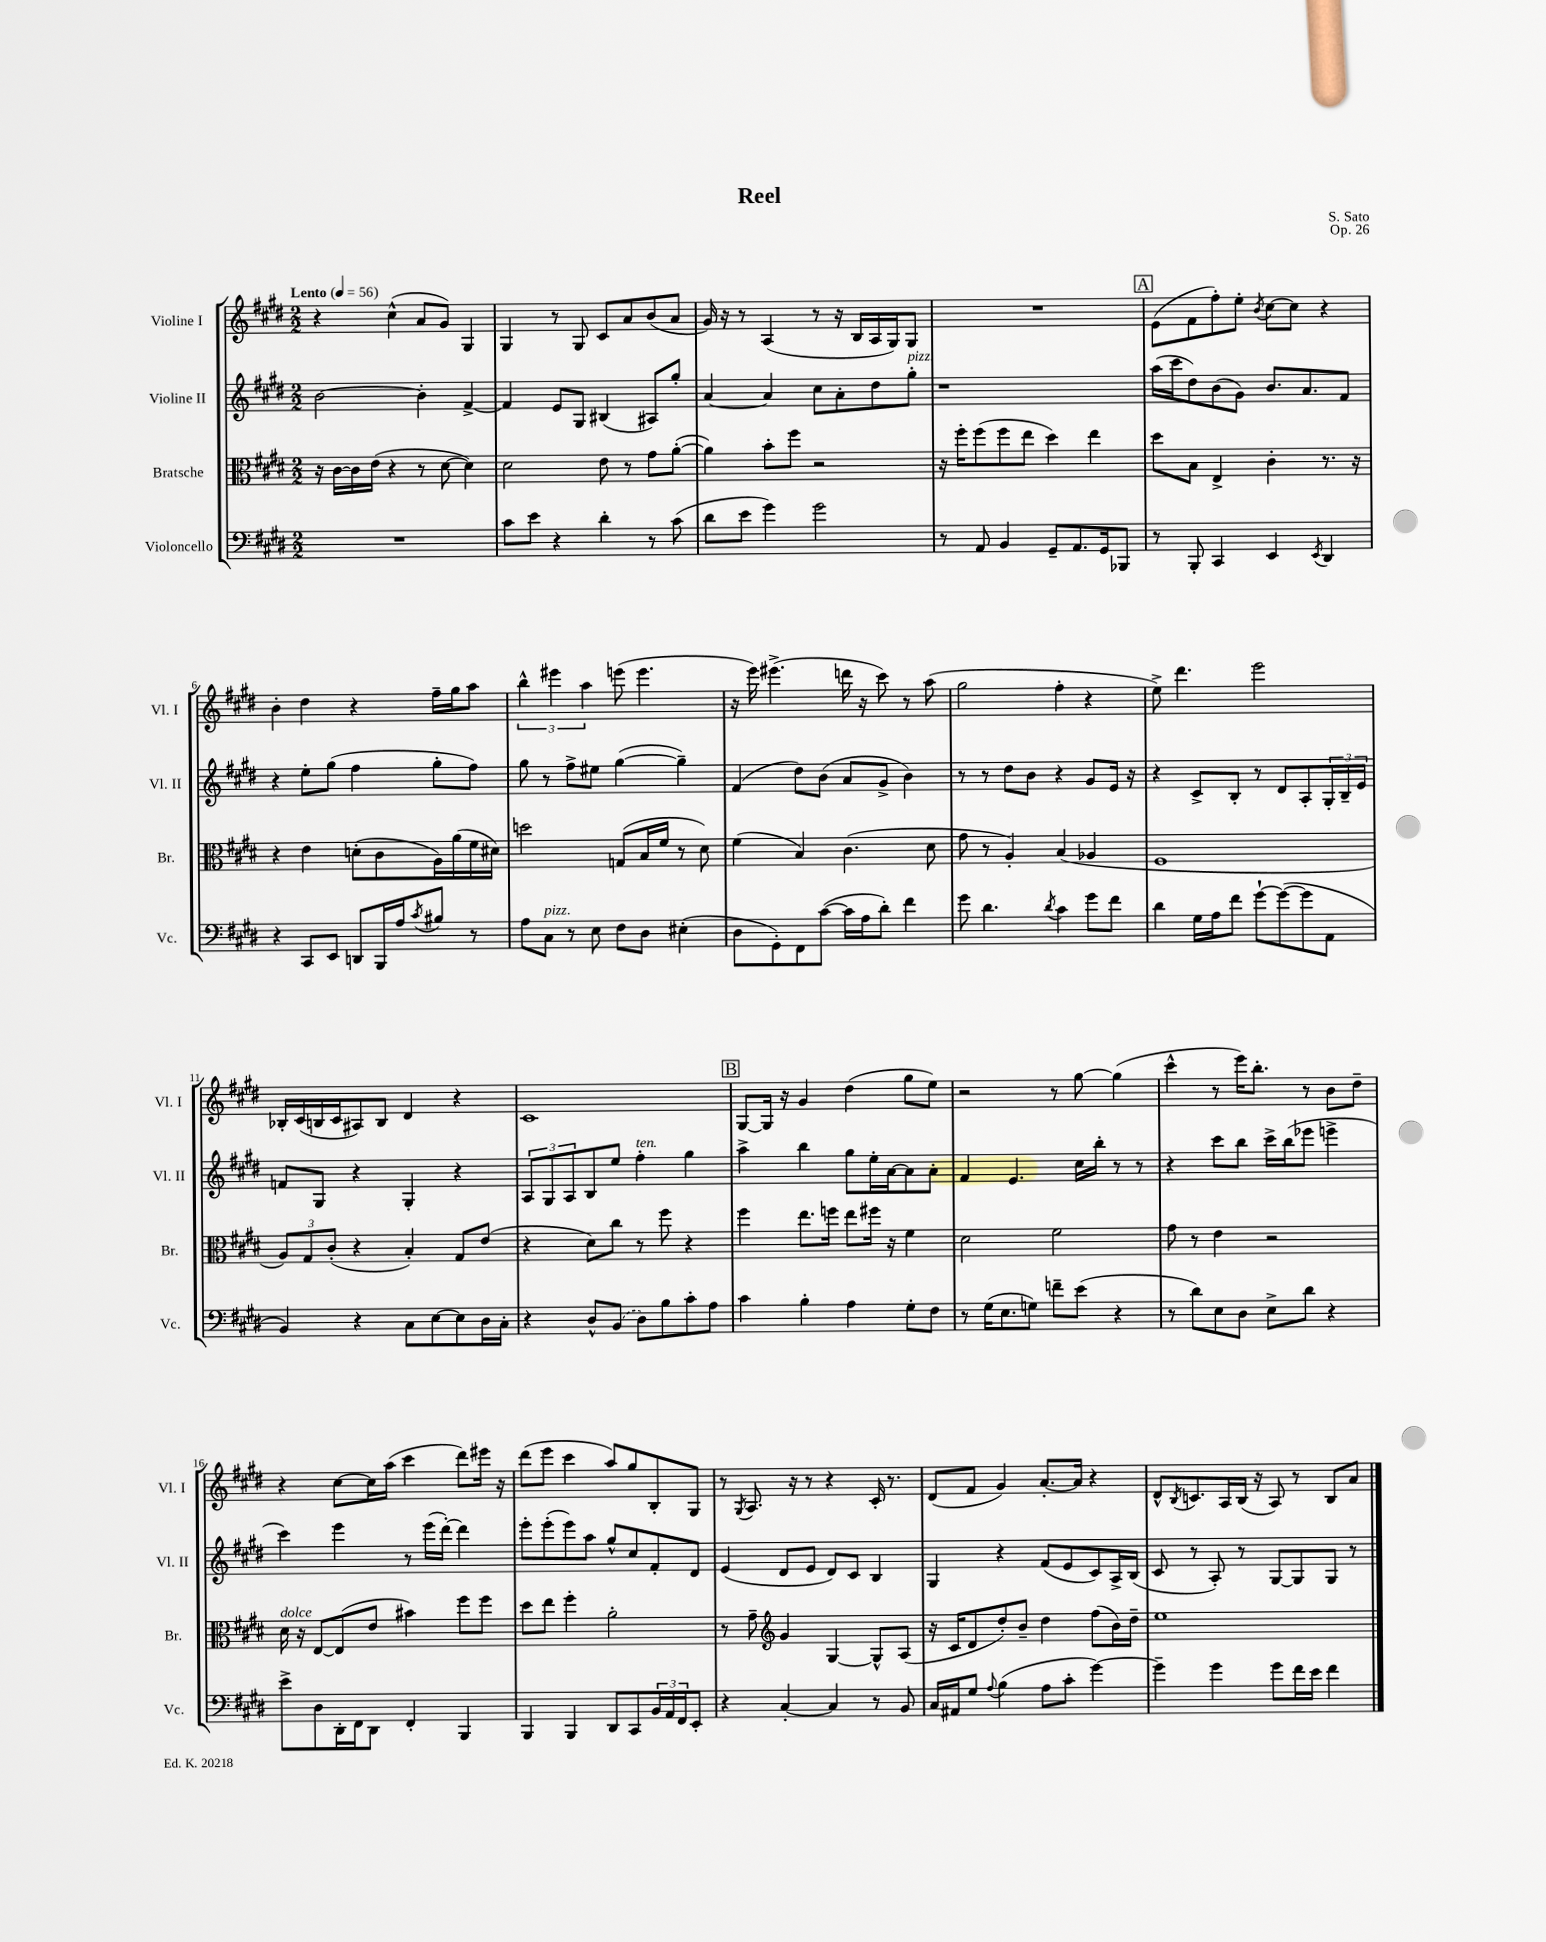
\header { title = "Reel" composer = "S. Sato" opus = "Op. 26" }
<<
\new StaffGroup <<
\new Staff = "s0" \with { instrumentName = "Violine I" shortInstrumentName = "Vl. I" } {
    \clef treble \key e \major \numericTimeSignature \time 2/2 \tempo "Lento" 4 = 56
    r4 cis''4-^( a'8 gis'8) gis4 |
    gis4 r8 gis8 cis'8 a'8 b'8( a'8 |
    gis'16) r16 r8 a4( r8 r16 b16 a16 gis16) gis8 |
    R1 |
    \mark \markup { \box "A" } e'8( fis'8 fis''8-.) e''8-. \acciaccatura { b'8 } cis''8~ cis''8 r4 |
    b'4-. dis''4 r4 fis''16-- gis''16 a''8 |
    \tuplet 3/2 { b''4-^ eis'''4 a''4 } e'''8( e'''4. |
    r16 e'''16) eis'''4.->( d'''16 r16 cis'''8) r8 a''8( |
    gis''2 fis''4-. r4 |
    e''8->) dis'''4. e'''2 |
    bes16-. cis'16( b16 cis'16 ais8) b8 dis'4 r4 |
    cis'1 |
    \mark \markup { \box "B" } gis8~ gis16 r16 gis'4 dis''4( gis''8 e''8) |
    r2 r8 gis''8~ gis''4( |
    cis'''4-^ r8 e'''16) b''8.-. r8 b'8 dis''8-- |
    r4 cis''8~ cis''16 a''16( cis'''4 dis'''8) eis'''16 r16 |
    dis'''8( e'''8 cis'''4 a''8) gis''8 b8-. gis8 |
    r8 \acciaccatura { gis8 } a8. r16 r8 r4 cis'16-. r8. |
    dis'8( fis'8 gis'4) a'8.~-. a'16 r4 |
    dis'8-^ \acciaccatura { b8 } c'8. a16 b16( r16 a8) r8 b8 a'8 \bar "|." |
}
\new Staff = "s1" \with { instrumentName = "Violine II" shortInstrumentName = "Vl. II" } {
    \clef treble \key e \major \numericTimeSignature \time 2/2
    b'2~ b'4-. fis'4~-> |
    fis'4 e'8 gis8 bis4( ais8) gis''8-. |
    a'4~ a'4 cis''8 a'8-. dis''8 gis''8-.^\markup { \italic "pizz." } |
    r1 |
    \mark \markup { \box "A" } a''16( cis'''16 dis''8) b'8( gis'8) b'8. a'8. fis'8 |
    r4 e''8-. gis''8( fis''4 gis''8-. fis''8) |
    gis''8 r8 fis''8-> eis''8 gis''4~( gis''4--) |
    fis'4( dis''8) b'8( a'8 gis'8-> b'4) |
    r8 r8 dis''8 b'8 r4 gis'8 e'16 r16 |
    r4 cis'8-> b8-. r8 dis'8 a8-. \tuplet 3/2 { gis16-. b16-- e'16 } |
    f'8 gis8 r4 gis4-. r4 |
    \tuplet 3/2 { a8 gis8 a8 } b8 e''8 fis''4-.^\markup { \italic "ten." } gis''4 |
    \mark \markup { \box "B" } a''4-> b''4 gis''8 e''16-. a'16~ a'8 a'8-. |
    fis'4 e'4. cis''16 b''16-. r8 r8 |
    r4 cis'''8 b''8 cis'''16-> b''16( ees'''8 e'''4-> |
    cis'''4) e'''4 r8 e'''16( dis'''16~-.) dis'''4 |
    e'''8-. e'''8-.( e'''8) a''8 gis''8-^ cis''8 fis'8-. dis'8 |
    e'4( dis'8 e'8 dis'8) cis'8 b4 |
    gis4 r4 fis'8( e'8 cis'8) a16-> b16( |
    cis'8 r8 a8-.) r8 gis8~ gis8 gis8 r8 \bar "|." |
}
\new Staff = "s2" \with { instrumentName = "Bratsche" shortInstrumentName = "Br." } {
    \clef alto \key e \major \numericTimeSignature \time 2/2
    r16 cis'16~ cis'16 e'16( r4 r8 dis'8~ dis'4) |
    dis'2 e'8 r8 gis'8 a'8~-.( |
    a'4) b'8-. fis''8 r2 |
    r16 fis''16-. fis''8( fis''8 e''8 dis''4) e''4 |
    \mark \markup { \box "A" } dis''8 b8 e4-> cis'4-. r8. r16 |
    r4 e'4 d'8-.( cis'8 a16) a'16( fis'16 dis'16) |
    d''2 g8( b16 fis'16 r8 dis'8) |
    fis'4( b4) cis'4.( dis'8 |
    gis'8 r8 a4-.) b4( aes4 |
    fis1 |
    \tuplet 3/2 { a8) gis8 cis'8-.( } r4 b4-.) gis8 e'8( |
    r4 dis'8) cis''8 r8 fis''8 r4 |
    \mark \markup { \box "B" } fis''4 e''8. f''16 e''8 fis''16 r16 fis'4 |
    dis'2 fis'2 |
    gis'8 r8 e'4 r2 |
    dis'16^\markup { \italic "dolce" } r16 e8~ e8( e'8 bis'4) fis''8 fis''8 |
    dis''8 e''8 fis''4-. a'2-. |
    r8 gis'8-- \clef treble gis'4 gis4~ gis8-^ a8( |
    r16 cis'16 dis'8 dis''8-.) b'8-- dis''4 fis''8( b'16) dis''16-- |
    e''1 \bar "|." |
}
\new Staff = "s3" \with { instrumentName = "Violoncello" shortInstrumentName = "Vc." } {
    \clef bass \key e \major \numericTimeSignature \time 2/2
    R1 |
    cis'8 e'8 r4 dis'4-. r8 cis'8( |
    dis'8 e'8 gis'4) gis'2 |
    r8 a,8 b,4 gis,8-- a,8. gis,16 bes,,8 |
    \mark \markup { \box "A" } r8 b,,8-. cis,4 e,4 \acciaccatura { e,8 } dis,4 |
    r4 cis,8 e,8 d,8 b,,16 a16 \acciaccatura { cis'8 } bis8 r8 |
    a8 cis8^\markup { \italic "pizz." } r8 e8 fis8 dis8 eis4-.( |
    dis8 gis,8-.) fis,8 cis'8~( cis'16 a16 dis'8-.) fis'4 |
    gis'8 dis'4. \acciaccatura { dis'8 } cis'4 gis'8 fis'8 |
    dis'4 gis16 a16 fis'8 gis'8~-! gis'8~( gis'8 a,8 |
    b,4) r4 cis8 e8~ e8 dis16 cis16-. |
    r4 dis8-^ \once \slurDashed b,8( dis8) b8 cis'8-. a8 |
    \mark \markup { \box "B" } cis'4 b4-. a4 gis8-. fis8 |
    r8 gis16( e8. g8) f'8-- e'8( r4 |
    r8 dis'8) e8 dis8 e8-> dis'8 r4 |
    e'8-> dis8 dis,16-. fis,16 dis,8 fis,4-. b,,4 |
    b,,4 b,,4 dis,8 cis,8 \tuplet 3/2 { b,16 a,16 fis,16 } e,8-. |
    r4 cis4~-. cis4 r8 b,8 |
    cis16 ais,16 gis8 \appoggiatura { a8 } b4( a8 cis'8-. gis'4~) |
    gis'4-- gis'4 gis'8 fis'16 e'16 fis'4 \bar "|." |
}
>>
>>
